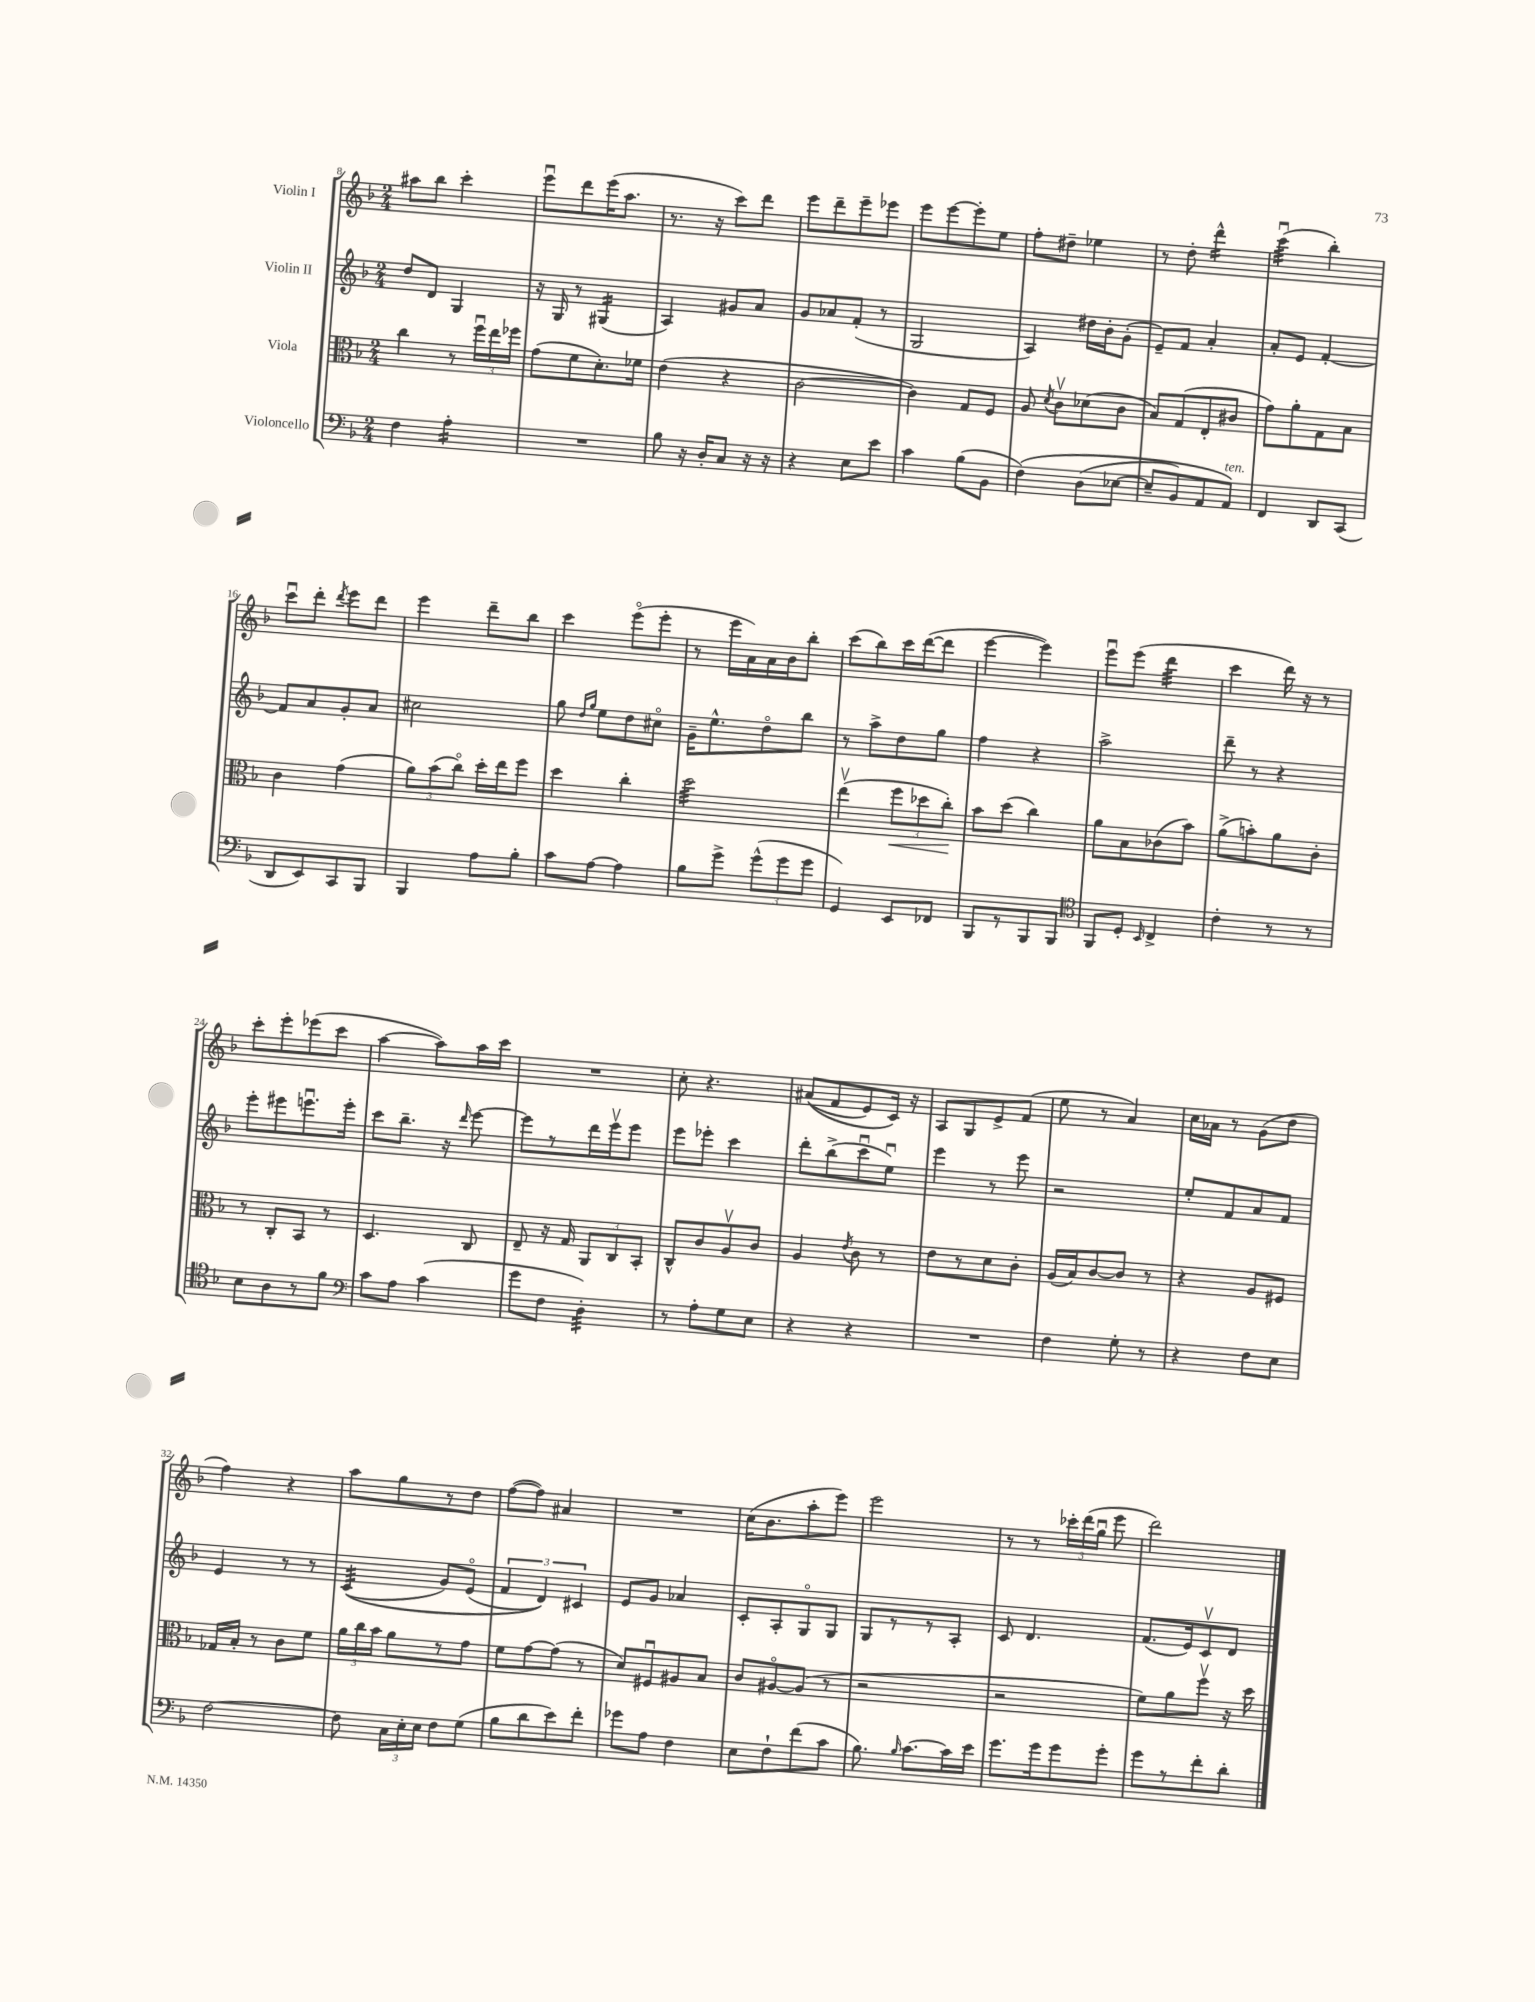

**kern	**kern	**kern	**kern
*staff4	*staff3	*staff2	*staff1
*clefF4	*clefC3	*clefG2	*clefG2
*k[b-]	*k[b-]	*k[b-]	*k[b-]
*M2/4	*M2/4	*M2/4	*M2/4
4F\	4cc\	8dd/L	8aa#\L
.	.	8d/J	8bb-\J
4A'\	8r	4G/	4ccc'\
.	24ffu\LL	.	.
.	24ee\	.	.
.	24ff-\JJ	.	.
=	=	=	=
2r	(8g\L	16r	8eeeu\L
.	.	16G/	.
.	8f\	8r	8ddd\
.	8.d'\)	(4G#/	(16eee\K
.	.	.	8.aa\J
.	16f-\Jk	.	.
=	=	=	=
8B-\	(4e\	4A/)	8.r
16r	.	.	.
16D'/LK	.	.	16r
8C/J	4r	8g#/L	8ccc\L)
16r	.	8a/J	8ddd\J
16r	.	.	.
=	=	=	=
4r	[2c\	8g/L	8eee\L
.	.	8a-/	8ddd~\
8E\L	.	(8f'/J	8eee~\
8e\J	.	8r	8eee-\J
=	=	=	=
4c\	4c\])	2G/	8eee\L
.	.	.	[8eee\
(8B-\L	8G/L	.	8eee'\]
8BB-\J	8F/J	.	8ee\J
=	=	=	=
&(4F\)	8A/	4A/)	8ff'\L
.	8qd/	.	.
.	8cv\L	.	8dd#~\J
(8D\L	(8d-\	16dd#\LL	4ee-\
.	.	16b-'\J	.
[8E-\J	8c\J	(8g'\J	.
=	=	=	=
8E-~/]L	8B-/L)	8e~/L)	8r
8BB-/)	(8G/	8f/J	8dd'\
8AA/	8E'/	4a'/	4ddd^^\
8AA/J&)	8c#/J	.	.
=	=	=	=
4FF/	8g\L)	8a'/L	(4cccu\
.	8a'\	8e/J	.
8DD/L	8G\	[4f'/	4bb-'\)
(8CC/J	8B-\J	.	.
=	=	=	=
8DD/L	4c\	8f/]L	8cccu\L
8EE/)	.	8a/	8ddd'\J
.	.	.	8qddd/
8CC/	(4g\	8g'/	8eee\L
8BBB-/J	.	8a/J	8ddd\J
=	=	=	=
4BBB-/	12a\L)	2cc#\	4eee\
.	(12b-\	.	.
.	12cco\J)	.	.
8A\L	16dd'\LL	.	8ddd~\L
.	16ee\J	.	.
8B-'\J	8ff\J	.	8bb-\J
=	=	=	=
8c\L	4dd\	8gg\	4ccc\
.	.	16qqdd/LL	.
.	.	16qqgg/JJ	.
[8A\J	.	8ee\L	.
4A\]	4cc'\	8dd\	(8eeeo\L
.	.	8cc#o\J	8eee'\J
=	=	=	=
8B-\L	2dd\	16g~\LK	8r
.	.	8.ee^^\	.
8g^\J	.	.	16eee\LL
.	.	.	16a\)
(12g^^\L	.	8ddo\	16a\
.	.	.	16b-\J
12g\	.	.	.
.	.	8bb-\J	8bb-'\J
12g\J	.	.	.
=	=	=	=
4GG/)	(4eev\	8r	(8ccc\L
.	.	8aa^\L	8bb-\)
8EE/L	12ff\L	8dd\	16ccc\L
.	.	.	([16ddd\J
.	12dd-\	.	.
8FF-/J	.	8gg\J	8ddd\]J
.	12cc'\J)	.	.
=	=	=	=
8BBB-/L	8b-\L	4ff\	[4eee\
8r	(8dd\J	.	.
8BBB-/	4cc\)	4r	4eee\])
8BBB-/J	.	.	.
=	=	=	=
*clefC4	*	*	*
8FF/L	8a\L	2aa^\	8eeeu\L
8D'/J	8B-\	.	(8eee\J
16qqBB-/	.	.	.
4C^/	(8c-\	.	4ddd\
.	8b-\J)	.	.
=	=	=	=
4c'\	(8a^\L	8ddd~\	4ccc\
.	8b'\)	8r	.
8r	8a\	4r	16ddd\)
.	.	.	16r
8r	8c'\J	.	8r
=	=	=	=
8B-\L	8r	8eee'\L	8ccc'\L
8A\	8C'/L	8eee#\	8eee'\
8r	8BB-/J	8.eeeu\	(8eee-\
8f\J	8r	.	8ccc\J
.	.	16eee'\Jk	.
=	=	=	=
*clefF4	*	*	*
8c\L	4.D/	8ccc\L	[4aa\
8A\J	.	8.bb-~\J	.
(4c\	.	.	8aa\]L)
.	.	16r	.
.	.	16qqddd/	.
.	8C/	[8eee\	16aa\L
.	.	.	16ccc\JJ
=	=	=	=
8g\L	8E~/	8eee\]L	2r
8F\J	16r	8r	.
.	16G/	.	.
4D'\)	12AA/L	16ddd\L	.
.	.	16eeev\J	.
.	12C/	.	.
.	.	8eee\J	.
.	12BB-'/J	.	.
=	=	=	=
8r	8C^^/L	8eee\L	8cc'\
8A'\L	8c/	8eee-'\J	4.r
8G\	8Av/	4ccc\	.
8E\J	8c/J	.	.
=	=	=	=
4r	4A/	8ddd'\L	&((8a#/L
.	.	(8bb-^\	8f/
.	8qe/	.	.
4r	8c\	8cccu\	8e/)
.	8r	8eeu\J)	16c/Jk&)
.	.	.	16r
=	=	=	=
2r	8e\L	4eee\	8A/L
.	8r	.	8G/
.	8d\	8r	8e^/
.	8c'\J	8eee\	(8f/J
=	=	=	=
4F\	(16A/LL	2r	8ee\
.	16B-/J)	.	.
.	[8c/	.	8r
8G'\	8c/]J	.	4a/)
8r	8r	.	.
=	=	=	=
4r	4r	8ee'/L	16cc\LL
.	.	.	16a-\JJ
.	.	8f/	8r
8F\L	8A/L	8a/	(8g\L
8E\J	8F#/J	8f/J	8dd\J
=	=	=	=
[2F\	16G-/LL	4e/	4ff\)
.	16B-'/JJ	.	.
.	8r	.	.
.	8c\L	8r	4r
.	8f\J	8r	.
=	=	=	=
8F\]	24a\LL	&((4c/	8aa\L
.	24cc\	.	.
.	24b-\JJ	.	.
24C\LL	8a\L	.	8gg\
24E'\	.	.	.
24E\JJ	.	.	.
8F\L	8r	8g/L)	8r
(8G\J	8g\J	(8eo/J	8dd\J
=	=	=	=
8B-\L	8f\L	6f/	([8ff\L
8d\	[8g\	.	8ff\]J)
.	.	6d/)&)	.
8e\)	(8g\]J	.	4a#/
.	.	6c#/	.
8f'\J	8r	.	.
=	=	=	=
8g-\L	8d/L)	8e/L	2r
8A\J	8F#u/	8g/J	.
4F\	8A#/	4a-/	.
.	8B-/J	.	.
=	=	=	=
8E\L	8c/L	8c'/L	(16cc\LK
.	.	.	8.b-\
8F`\	[8A#o/	8A'/	.
(8f\	(8A#/]J	8Go/	8aa'\
8c\J	8r	8G/J	8eee\J)
=	=	=	=
8.B-\)	2r	8G/L	2eee\
.	.	8r	.
16qqB-/	.	.	.
[8.c\L	.	.	.
.	.	8r	.
16c\]L	.	8A'/J	.
16e\JJ	.	.	.
=	=	=	=
8.g\L	2r	8c/	8r
.	.	4.d/	8r
16g\k	.	.	.
8g\	.	.	24ccc-'\LL
.	.	.	(24ddd\
.	.	.	24ggu\JJ
8g'\J	.	.	8eee\
=	=	=	=
8g\L	8f\L)	(8.f/L	2ddd\)
8r	8a\	.	.
.	.	16e/k)	.
8f'\	8ffv\J	8cv/	.
8d'\J	16r	8d/J	.
.	16dd\	.	.
==	==	==	==
*-	*-	*-	*-
